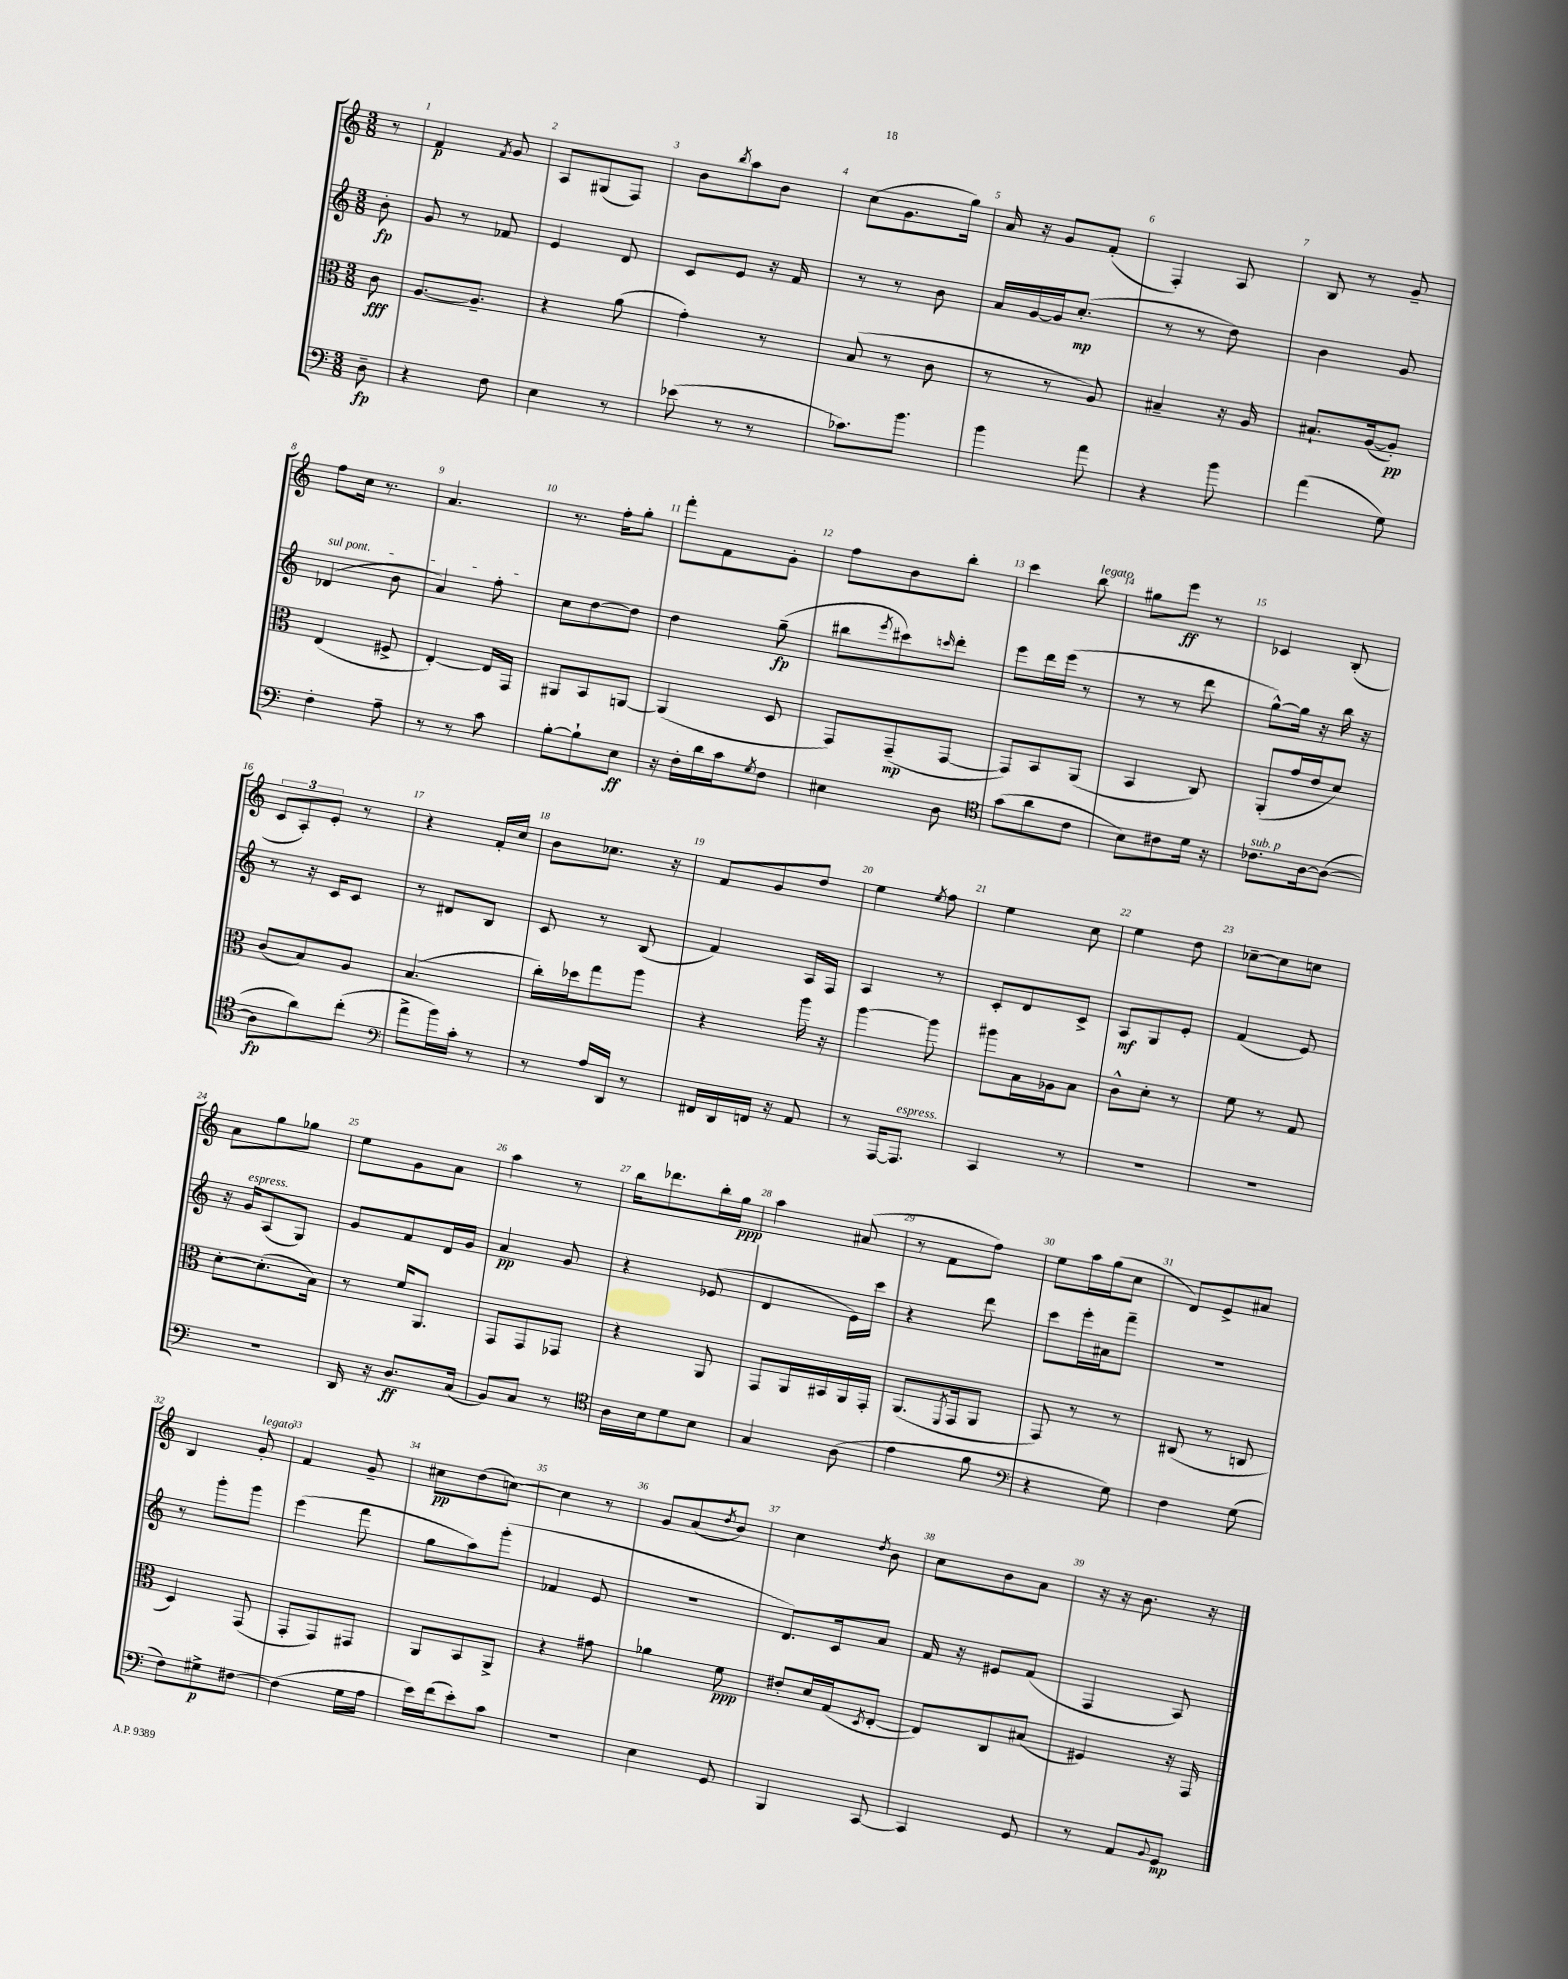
<<
\new StaffGroup <<
\new Staff = "s0" {
    \clef treble \key c \major \numericTimeSignature \time 3/8 \partial 8
    r8 |
    f'4\p \acciaccatura { f'8 } g'8 |
    a8 gis8( f8) |
    b'8 \acciaccatura { b''8 } a''8 b'8 |
    c''8( g'8. g''16) |
    a'16 r16 g'8 f'8-.( |
    f4-.) a8 |
    b8 r8 g'8-- |
    f''8 c''16 r8. |
    a'4. |
    r8. f''16-. g''8-. |
    f'''8-. f'8 g'8-. |
    f''8 b'8 b''8-. |
    c'''4 b''8^\markup { \italic "legato" } |
    gis''8 e'''8\ff r8 |
    ces'4 b8-.( |
    \tuplet 3/2 { c'8 a8-.) e'8-. } r8 |
    r4 f'16-. c''16 |
    b'8 ces''8. r16 |
    f'8 g'8 d''8 |
    e''4 \acciaccatura { e''8 } f''8 |
    e''4 c''8 |
    e''4 d''8 |
    ces''8~-- ces''8 c''8 |
    a'8 g''8 ges''8 |
    e''8 g'8 a'8 |
    a''4 r8 |
    b''16 des'''8. b''16-. g''16\ppp |
    a''4 ais'8( |
    r8 f'8 f''8) |
    e''8 a''16 g''16( c''8 |
    d'8) e'8-> ais'8 |
    b4 g'8-.^\markup { \italic "legato" } |
    f'4 g'8-- |
    cis''8\pp d''8( c''8~) |
    c''4 r8 |
    g'8 a'8( \acciaccatura { d''8 } b'8) |
    c''4 \acciaccatura { d''8 } b'8 |
    c''8 b'8 a'8 |
    r16 r16 b'8. r16 \bar "|." |
}
\new Staff = "s1" {
    \clef treble \key c \major \numericTimeSignature \time 3/8 \partial 8
    b'8-.\fp |
    g'8 r8 fes'8 |
    e'4 d'8 |
    c'8 e'8 r16 f'16 |
    r8 r8 b'8 |
    a'16 g'16~ g'16 c''8.-.\mp( |
    r8 r8 d''8) |
    b'4 g'8 |
    \once \override TextSpanner.bound-details.left.text = \markup { \italic "sul pont." } des'4\startTextSpan( b'8 |
    a'4) f''8-.\stopTextSpan |
    c''8 d''8~ d''8 |
    d''4 g''8--\fp( |
    bis''8 \acciaccatura { e'''8 } cis'''8) \grace { c'''16 } d'''8-. |
    e'''8 d'''16 e'''16( r8 |
    r8 r8 d'''8 |
    g''8~-^) g''16 r16 b''16 r16 |
    r8 r16 c'16 c'8 |
    r8 dis'8 b8 |
    c'8 r8 b8( |
    f'4) a16 f16 |
    a4 r8 |
    c'8-. d'8 c'8-> |
    a8\mf g8 e'8-. |
    f'4( e'8) |
    r16 g'16^\markup { \italic "espress." } a8( g8) |
    g'8 f'8 d'16 g'16 |
    a'4\pp g'8 |
    r4 ees'8( |
    d'4 e'16) c'''16 |
    r4 d'''8 |
    c'''8 e'''16-. ais'16 f'''8-- |
    r4. |
    r8 g'''8-. g'''8 |
    e'''4( f'''8 |
    g''8 a''8) g'''8-.( |
    fes'4 e'8 |
    R4. |
    d'8.) c'16 a'8 |
    f'16 r16 eis'8 f'8( |
    f4 a8) \bar "|." |
}
\new Staff = "s2" {
    \clef alto \key c \major \numericTimeSignature \time 3/8 \partial 8
    c'8\fff |
    a8.~ a8.-- |
    r4 a'8( |
    g'4-.) r8 |
    b8( r8 c'8 |
    r8 r8 a8) |
    bis4-- r16 a16 |
    bis8.-! a16~( a8-.\pp) |
    e4( fis8-> |
    e4~-.) e16 g,16 |
    ais,8 b,8 a,8~ |
    a,4( d8 |
    g,8) g,8--\mp( g,8~ |
    g,8) b,8 a,8( |
    b,4 c8) |
    a,8-.( g'16 e'16 d'8) |
    c'8( b8) a8 |
    b4.( |
    c''16-.) des''16 g''8 a''8 |
    r4 a''16 r16 |
    a''4~ a''8 |
    ais''8 b16 aes16 b8 |
    c'8-^ d'8-. r8 |
    f'8 r8 g8 |
    d'8~-. d'8.-.( b16) |
    r8 f'16 a,8. |
    g,8 g,8 ges,8 |
    r4 a,8 |
    g,8 a,16 bis,16 a,16 g,16-. |
    a,8.( \acciaccatura { f,8 } g,16 a,8 |
    g,8) r8 r8 |
    cis8( r8 c8 |
    d4) g,8( |
    g,8-. g,8) gis,8 |
    a,8 b,8 a,8-> |
    r4 gis'8 |
    aes'4 f'8\ppp |
    eis'8-. d'16 g16( \acciaccatura { d8 } e8~-. |
    e8) c8 bis8( |
    fis4) r16 g,16 \bar "|." |
}
\new Staff = "s3" {
    \clef bass \key c \major \numericTimeSignature \time 3/8 \partial 8
    d8--\fp |
    r4 f8 |
    e4 r8 |
    ees'8( r8 r8 |
    ces'8.) b'8. |
    b'4 a'8 |
    r4 b'8 |
    a'4( g8) |
    f4-. a8-- |
    r8 r8 c'8 |
    b8~-. b8-! e8\ff |
    r16 f16-. d'16 c'16 \acciaccatura { g8 } f8 |
    eis4 d8 |
    \clef tenor g'8( a'8 c'8 |
    b8) cis'8 d'16 r16 |
    ces'8.^\markup { \italic "sub. p" } a16~ a8~( |
    a8\fp a'8) c''8-.( |
    \clef bass a'8-> b'16) c'16-. r8 |
    r8 a16 d,16 r8 |
    fis,16 d,16 f,16 r16 a,8 |
    r8 a,,16~ a,,8.^\markup { \italic "espress." } |
    c,4 r8 |
    R4. |
    R4. |
    R4. |
    d,16 r16 d8.\ff c16( |
    b,8) c8 r8 |
    \clef tenor a16 b16 d'8 b8 |
    g4 a8( |
    e'4 f'8 |
    \clef bass r4 g8) |
    f4 g8( |
    f8) gis8->\p fis8~ |
    fis4( g16 a16 |
    e'16) f'16( e'8-.) c'8 |
    R4. |
    e4 g,8 |
    b,,4 c,8~ |
    c,4 g,8 |
    r8 a,8 \appoggiatura { b,8 } g,8\mp \bar "|." |
}
>>
>>
\layout { \context { \Score \override BarNumber.break-visibility = ##(#f #t #t) barNumberVisibility = #all-bar-numbers-visible } }
